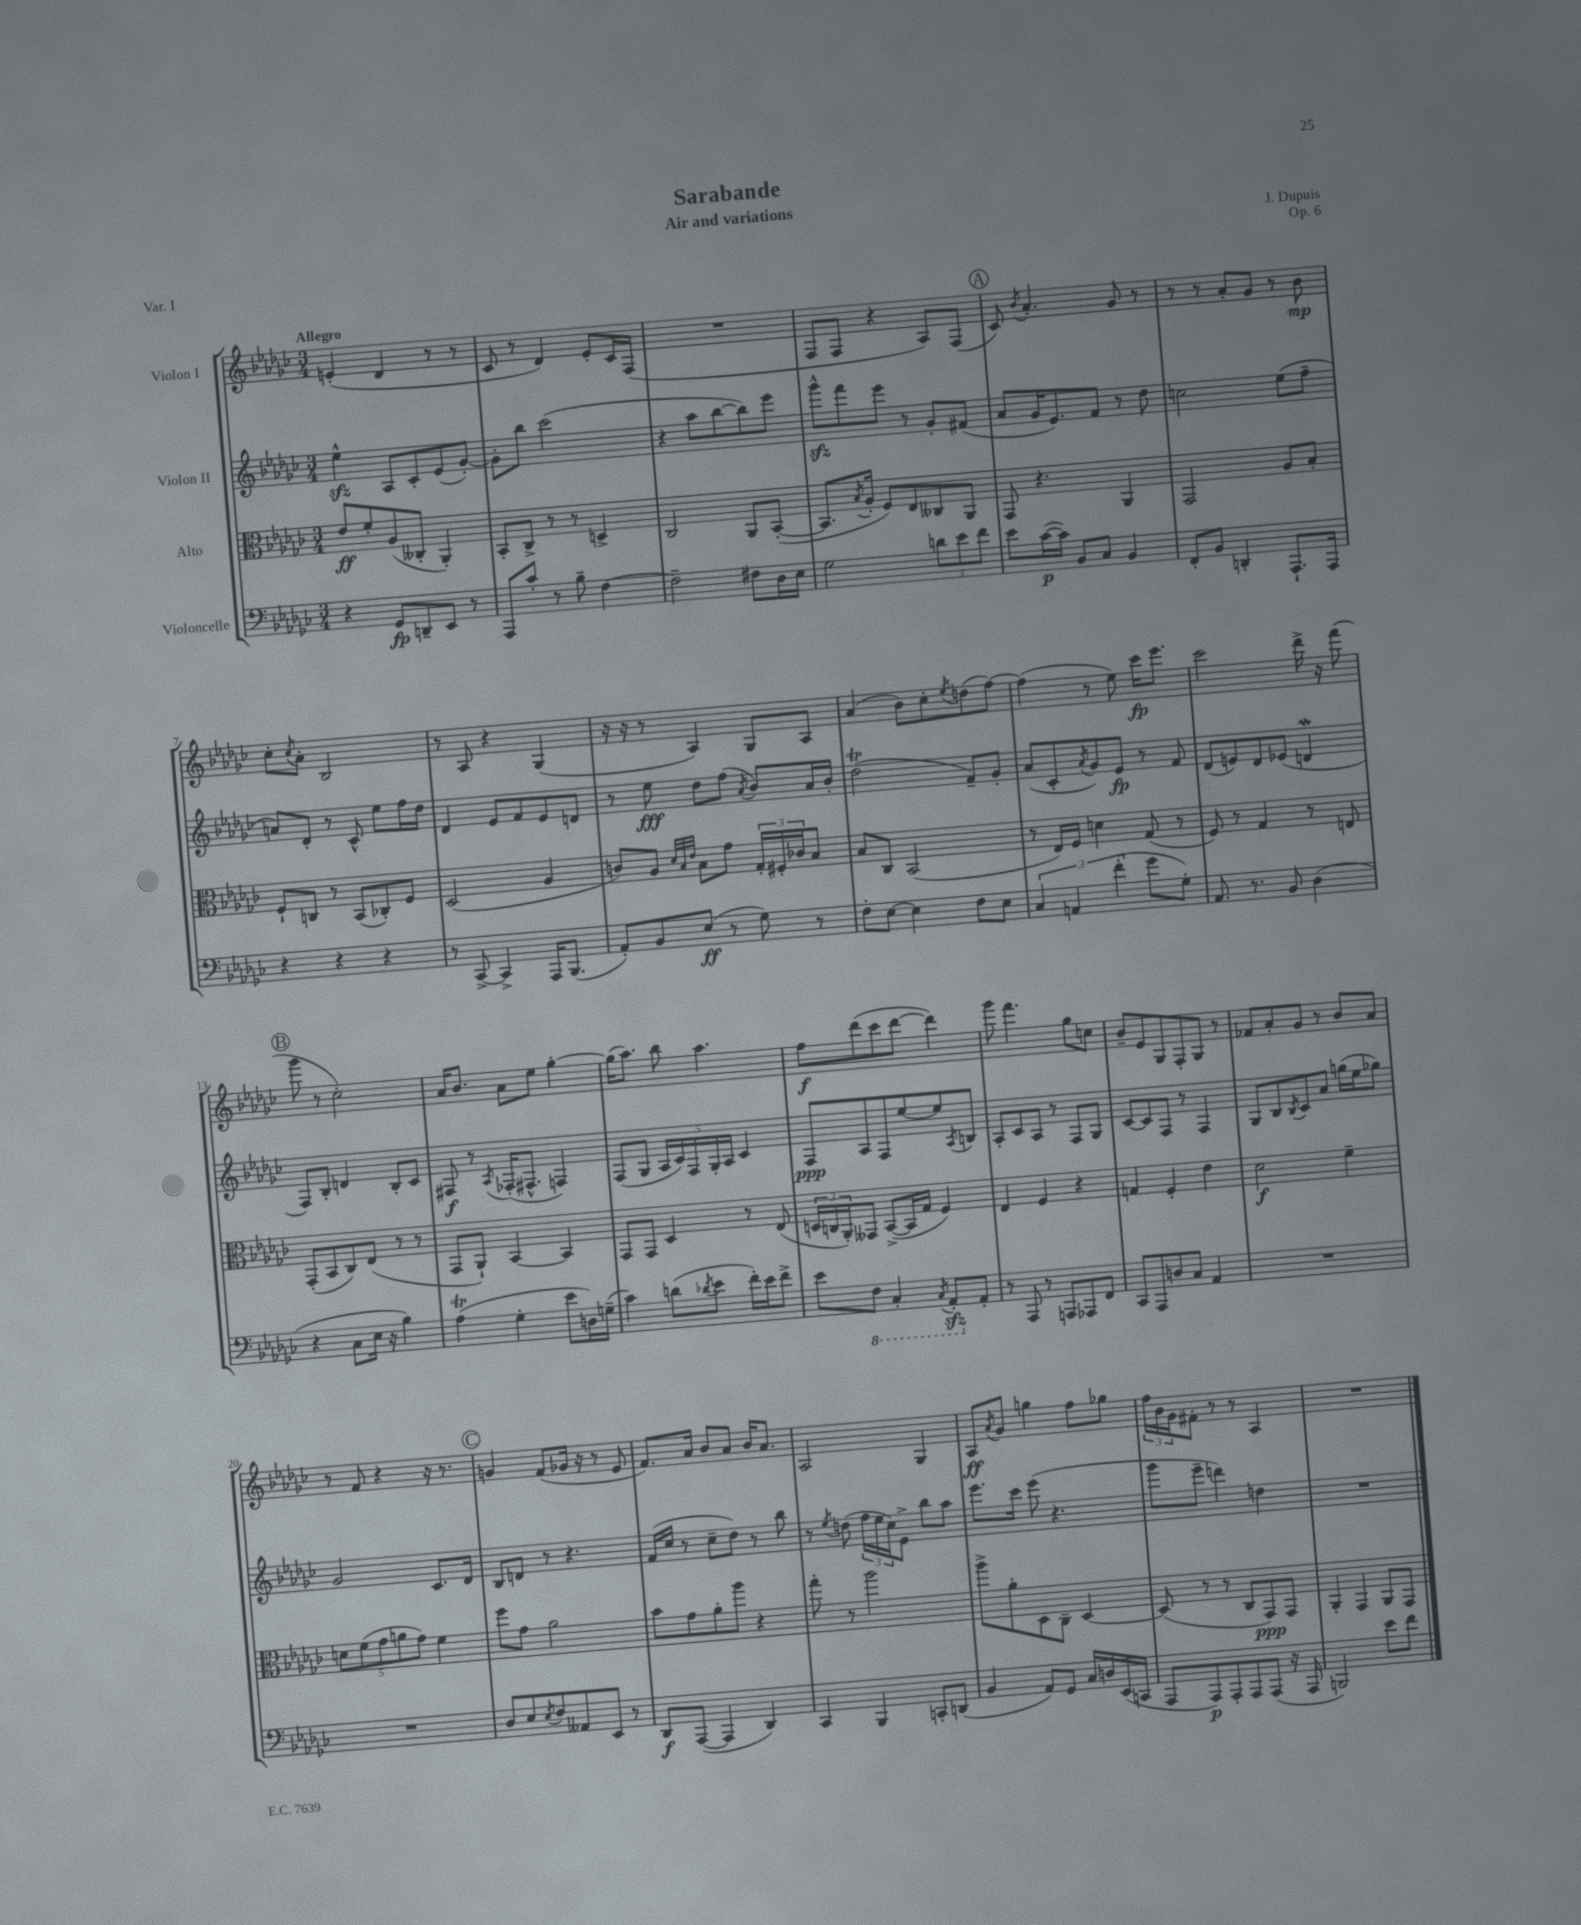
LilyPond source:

\header { title = "Sarabande" composer = "J. Dupuis" subtitle = "Air and variations" opus = "Op. 6" piece = "Var. I" }
<<
\new StaffGroup <<
\new Staff = "s0" \with { instrumentName = "Violon I" } {
    \clef treble \key ges \major \numericTimeSignature \time 3/4 \tempo "Allegro"
    e'4-.( des'4 r8 r8 |
    ces'8 r8 des'4) ees'8-. ces'16 f16( |
    R2. |
    f8 f8 r4 aes8) f8( |
    \mark \markup { \circle "A" } ces'8) \acciaccatura { bes'8 } aes'4.-. ges'8 r8 |
    r8 r8 aes'8-. ges'8 r8 bes'8\mp |
    ces''8-. \acciaccatura { ces''8 } aes'8-. bes2 |
    r8 aes8 r4 ges4( |
    r16 r16 r8 aes4) ges8 aes8 |
    aes'4( bes'8) ces''8-. \acciaccatura { ees''8 } d''8( f''8~) |
    f''4( r8 ees''8) ces'''16\fp ees'''8. |
    ces'''2 des'''16-> r16 f'''8( |
    \mark \markup { \circle "B" } ges'''8 r8 ces''2-.) |
    aes'16 bes'8. aes'8 ees''8 ges''4~-. |
    ges''16( aes''8.) bes''8 aes''4. |
    f''8\f des'''8( ces'''8 des'''8~ des'''4) |
    ges'''8 f'''4. ges''8 c''8 |
    bes'8-- ees'8 ges8 f8-. ges8 r8 |
    fes'8 aes'8-. ges'8 r8 bes'8 aes'8 |
    r8 f'8 r4 r16 r8. |
    \mark \markup { \circle "C" } g'4 f'8( ges'16 r16 r8 ees'8 |
    f'8.) aes'16 bes'8 aes'8 bes'16 aes'8. |
    aes2 ges4 |
    aes8\ff \acciaccatura { aes'8 } ges'8 g''4 f''8 ges''8 |
    \tuplet 3/2 { f''16 bes'16 ges'16 } fis'8-. r8 r8 aes4 |
    R2. \bar "|." |
}
\new Staff = "s1" \with { instrumentName = "Violon II" } {
    \clef treble \key ges \major \numericTimeSignature \time 3/4
    ees''4-^\sfz aes8 ces'8-. ees'8( ges'8~-.) |
    ges'8-. bes''8 ces'''2( |
    r4 aes''8 bes''8~ bes''8) ees'''8 |
    ges'''8-^\sfz f'''8 ees'''8 r8 ges'8-. fis'8( |
    \mark \markup { \circle "A" } aes'8 ges'16 ees'8.) f'8 r8 des''8 |
    c''2 ees''8( f''8-- |
    a'8) des'8-. r8 ces'8-^ ees''8 f''16 des''16 |
    des'4 ees'8 f'8 ees'8 d'8 |
    r8 ees''8\fff des''8 f''8( \acciaccatura { aes'8 } bes'8) aes'16 bes'16-. |
    des''2\trill( f'8--) ges'8-. |
    aes'8( ces'8-. \acciaccatura { aes'8 } ges'8) ees'8\fp r8 f'8 |
    des'8( e'8) des'8 ees'8( d'4\mordent |
    \mark \markup { \circle "B" } f8) bes8-. d'4 bes8-. ces'8 |
    fis8\f r8 \acciaccatura { aes8 } fes16-.( fis8.-^ f4) |
    f8( ges8 \tuplet 5/4 { aes16 ces'16) f16 ges16-. aes16 } ces'4 |
    f8\ppp aes8 f8 ees''8~ ees''8 \acciaccatura { aes8 } b8 |
    aes8-. ces'8 aes8 r8 f8 ges8 |
    ces'8~ ces'8 f8 r8 f4 |
    ges8 bes8 \acciaccatura { bes8 } ces'8 aes'8 g''16( ees''16 ges''8) |
    ges'2 ces'8. des'16 |
    \mark \markup { \circle "C" } bes8 d'8 r8 r4. |
    f'16( ces''16 r8 ces''8-- des''8) r8 bes''8 |
    r8 \acciaccatura { ees''8 } d''8( \tuplet 3/2 { f''16 ees''16 ces''16) } ees'8-> bes''8 aes''8 |
    ees'''8. ces'''16 ees'''8( r4. |
    ges'''8 ees'''8-- d'''4) d''4 |
    R2. \bar "|." |
}
\new Staff = "s2" \with { instrumentName = "Alto" } {
    \clef alto \key ges \major \numericTimeSignature \time 3/4
    ees'8\ff f'8-. aes8( ceses8-. aes,4-.) |
    bes,8-. ces8-> r8 r8 d4-> |
    ces2 aes,8 bes,8~-.( |
    bes,8. \acciaccatura { bes8 } aes16-. f8) ees8 ceses8 aes,8 |
    \mark \markup { \circle "A" } ges,8 r4. aes,4 |
    ges,2 aes8 bes8-. |
    f8-! c8 r8 bes,8( ces8-.) f8 |
    des2( aes4 |
    c'8) aes8 \grace { des'32 bes32 ees'32 } bes8 ges'8 \tuplet 3/2 { ges16-. fis16-. ces'16 } bes8 |
    bes8 ces8 bes,2( |
    r8 ees16) f16 d'4 ges8( r8 |
    f8) r8 ges4 r8 e8 |
    \mark \markup { \circle "B" } ges,8-.( bes,8 ces8) ees8( r8 r8 |
    ges,8 aes,8-!) bes,4~ bes,4 |
    ges,8 ges,8 des4 r8 ees8( |
    \tuplet 3/2 { d16 c16 aes,16-.) } geses,8 bes,8~->( bes,16 ges16 f4) |
    ees4 f4 r4 |
    g4 f4-. ees'4 |
    des'2\f f'4-- |
    \tuplet 5/4 { d'8 f'8( ges'8 a'8 ges'8) } f'4 |
    \mark \markup { \circle "C" } f''8 ges'8 aes'2 |
    bes'8 ges'8 aes'8-. aes''8 r4 |
    ges''8-. r8 aes''2 |
    aes''8-> aes'8-. des8 ces8-- des4~ |
    des8( r8 r8 ces8 ges,8\ppp) ges,8 |
    aes,4-. ges,4 aes,8 ges,8 \bar "|." |
}
\new Staff = "s3" \with { instrumentName = "Violoncelle" } {
    \clef bass \key ges \major \numericTimeSignature \time 3/4
    r4 ges,8\fp d,8-- ees,8 r8 |
    aes,,8 ces'8-. r8 bes8-- f4~ |
    f2-- fis8 des16 ees16 |
    ges2 \tuplet 3/2 { d'8 ees'8 f'8 } |
    \mark \markup { \circle "A" } ees'8 ces'16~\p( ces'16) bes,8 ces8 bes,4 |
    f,8-. bes,8 d,4-. aes,,8.-! aes,,16 |
    r4 r4 r4 |
    r8 ces,8~-> ces,4-> aes,,16 bes,,8.( |
    aes,8-.) bes,8 ees8\ff( r8 ges8) r8 |
    f8-. ees8~ ees4 f8 ees8 |
    \tuplet 3/2 { ces4 a,4 f'4-.( } ges'8 ges8-.) |
    aes,8. r8. bes,8 des4( |
    \mark \markup { \circle "B" } r4 ces8 ees16 r16 bes4) |
    aes4\trill( ges4-. ees'8 d16) g16--( |
    ces'4) d'8( \acciaccatura { des'8 } ees'8 f'16-.) ees'16 f'8-> |
    ees'8 \ottava #-1 f,8 ces,4-. \acciaccatura { ces,8 } aes,,8-.\sfz \ottava #0 aes,8-. |
    r8 aes,,8 r8 a,,8 aes,,8 f,8 |
    ces,8 aes,,8 d8 ces8 aes,4 |
    R2. |
    R2. |
    \mark \markup { \circle "C" } des8 ees8 \acciaccatura { ees8 } f8 aeses,8 ees,8 r8 |
    des,8\f aes,,8~( aes,,4 des,4) |
    ces,4 bes,,4 c,8-. d,8( |
    bes,4 aes,8) ges,8 ces16 d16 ees,16( c,16 |
    aes,,8 aes,,8\p) aes,,8-. aes,,8 aes,,8( r16 aes,,16 |
    b,,2) ees'8 f'8 \bar "|." |
}
>>
>>
